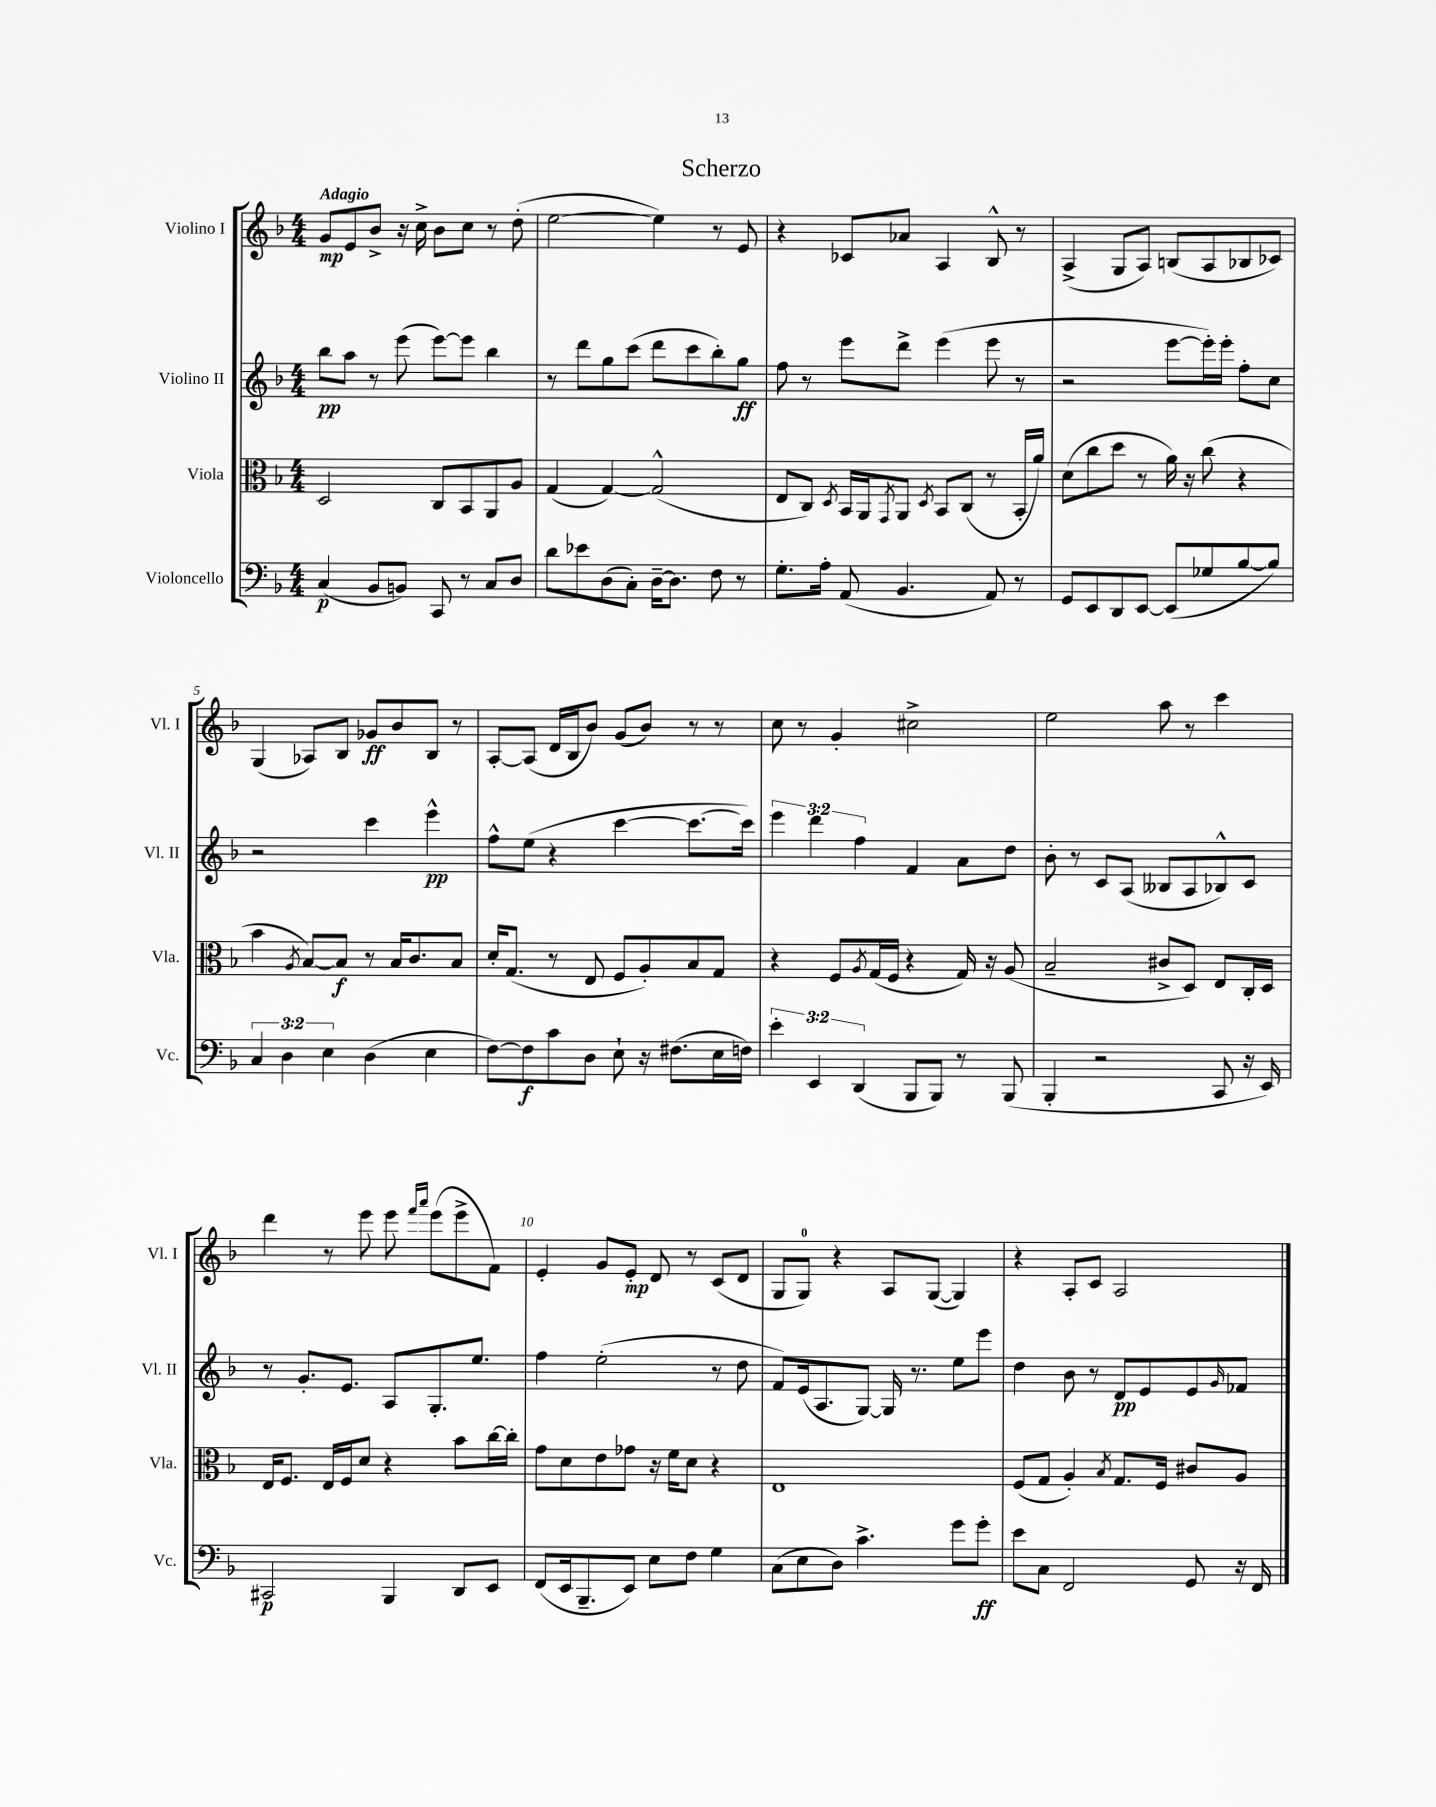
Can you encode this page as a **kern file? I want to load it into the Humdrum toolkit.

**kern	**kern	**kern	**kern
*staff4	*staff3	*staff2	*staff1
*clefF4	*clefC3	*clefG2	*clefG2
*k[b-]	*k[b-]	*k[b-]	*k[b-]
*M4/4	*M4/4	*M4/4	*M4/4
(4C	2D	8bb-	8g
.	.	8aa	8e
8BB-	.	8r	8b-^
8BB)	.	(8eee	16r
.	.	.	16cc^
8CC	8C	[8eee)	8b-
8r	8BB-	8eee]	8cc
8C	8AA	4bb-	8r
8D	8A	.	(8dd'
=	=	=	=
8d	(4G	8r	[2ee
8e-	.	8ddd	.
(8D	[4G)	8gg	.
8C')	.	(8ccc	.
[16D~	(2G^^]	8ddd	4ee])
8.D]	.	.	.
.	.	8ccc	.
8F	.	8bb-')	8r
8r	.	8gg	8e
=	=	=	=
8.G'	8E	8ff	4r
.	8C)	8r	.
16A'	.	.	.
.	8qD	.	.
(8AA	16BB-	8eee	8c-
.	16AA	.	.
.	8qGG	.	.
4.BB-	8AA	8ddd^	8a-
.	8qD	.	.
.	8BB-	(4eee	4A
.	(8C	.	.
8AA)	8r	8eee	8B-^^
8r	16BB-'	8r	8r
.	16a)	.	.
=	=	=	=
8GG	(8d	2r	(4A^
8EE	8cc	.	.
8DD	8dd	.	8G
[8EE	8r	.	8A)
(8EE]	16a)	[8eee	(8B
.	16r	.	.
8G-	(8cc	16eee'])	8A
.	.	16eee'	.
[8B-	4r	8ff'	8B-
8B-])	.	8cc	8c-)
=	=	=	=
6C	4b-	2r	(4G
6D	.	.	.
.	8qA	.	.
.	[8B-)	.	8A-)
6E	.	.	.
.	8B-]	.	8B-
(4D	8r	4ccc	8g-
.	16B-	.	8b-
.	8.c	.	.
4E	.	4eee^^	8B-
.	8B-	.	8r
=	=	=	=
[8F)	16d'	8ff^^	[8A'
.	(8.G	.	.
8F]	.	(8ee	(8A]
8c	8r	4r	16d
.	.	.	16B-
8D	8E	.	8b-)
8E`	8F	[4ccc	(8g
16r	8A')	.	8b-)
(8.F#	.	.	.
.	8B-	8.ccc_	8r
16E	8G	.	8r
16F)	.	16ccc])	.
=	=	=	=
6e'	4r	6eee	8cc
.	.	.	8r
6EE	.	6ddd	.
.	8F	.	4g'
(6DD	.	6ff	.
.	8qA	.	.
.	(16G	.	.
.	16F	.	.
8BBB-	4r	4f	2cc#^
8BBB-)	.	.	.
8r	16G)	8a	.
.	16r	.	.
(8BBB-	(8A	8dd	.
=	=	=	=
4BBB-'	2B-~	8b-'	2ee
.	.	8r	.
2r	.	8c	.
.	.	(8A	.
.	8c#^	8B--	8aa
.	8D)	8A	8r
8CC	8E	8B-^^)	4ccc
16r	16C'	8c	.
16EE)	16D	.	.
=	=	=	=
2CC#	16E	8r	4ddd
.	8.F	.	.
.	.	8.g'	.
.	16E	.	8r
.	16F	8.e	.
.	8d	.	8eee
4BBB-	4r	8A	8eee
.	.	.	16qqfff
.	.	.	16qqaaa
.	.	8.G'	(8eee
8DD	8b-	.	8eee^
.	.	8.ee	.
8EE	[16cc	.	8f)
.	16cc']	.	.
=	=	=	=
(8FF	8g	4ff	4e'
16EE	8d	.	.
8.BBB-~	.	.	.
.	8e	(2ee'	8g
8EE)	8g-	.	8e'
8E	16r	.	8d
.	16f	.	.
8F	8d	.	8r
4G	4r	8r	(8c
.	.	8dd	8d
=	=	=	=
(8C	1E	8f)	8G
8E	.	(16e	8G)
.	.	8.A	.
8D)	.	.	4r
4.c^	.	[8G)	.
.	.	16G]	8A
.	.	8.r	.
.	.	.	([8G
8g	.	8ee	4G])
8g'	.	8eee	.
=	=	=	=
8e	(8F	4dd	4r
8C	8G	.	.
2FF	4A')	8b-	8A'
.	.	8r	8c
.	8qB-	.	.
.	8.G	8d	2A
.	.	8e	.
.	16F	.	.
8GG	8c#	8e	.
.	.	16qqg	.
16r	8A	8f-	.
16FF	.	.	.
==	==	==	==
*-	*-	*-	*-
